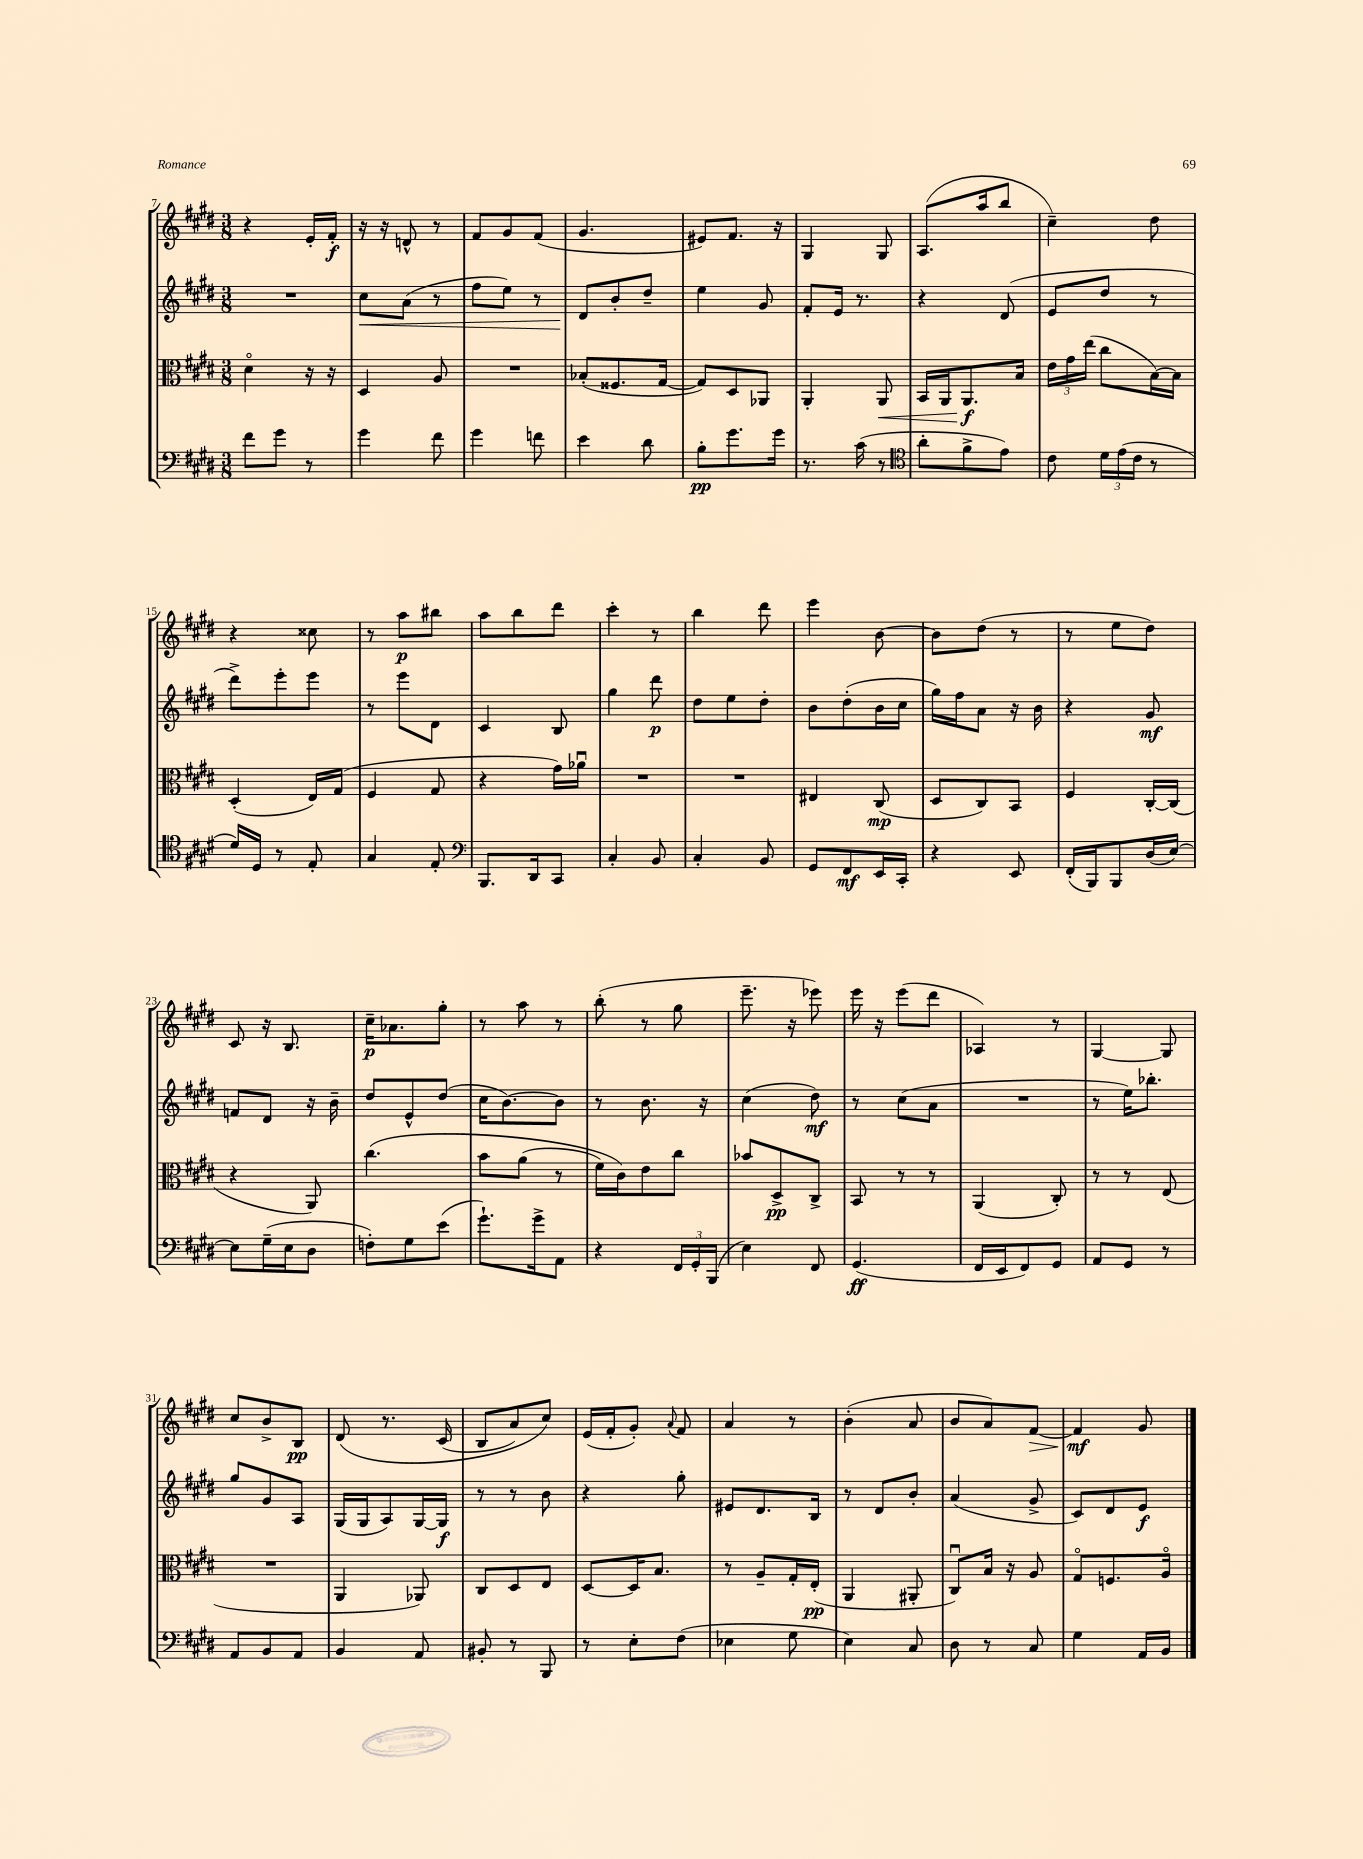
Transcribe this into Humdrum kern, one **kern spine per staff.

**kern	**dynam	**kern	**dynam	**kern	**dynam	**kern	**dynam
*part4	*part4	*part3	*part3	*part2	*part2	*part1	*part1
*staff4	*staff4	*staff3	*staff3	*staff2	*staff2	*staff1	*staff1
*clefF4	*	*clefC3	*	*clefG2	*	*clefG2	*
*k[f#c#g#d#]	*	*k[f#c#g#d#]	*	*k[f#c#g#d#]	*	*k[f#c#g#d#]	*
*M3/8	*	*M3/8	*	*M3/8	*	*M3/8	*
=7	=7	=7	=7	=7	=7	=7	=7
8f#\L	.	4d#\	.	4.r	.	4r	.
8g#\J	.	.	.	.	.	.	.
8r	.	16r	.	.	.	16e'/LL	.
.	.	16r	.	.	.	16f#'/JJ	f
=8	=8	=8	=8	=8	=8	=8	=8
!	!	!	!	!	!LO:HP:b	!	!
4g#\	.	4D#/	.	8cc#\L	<	16r	.
.	.	.	.	.	.	16r	.
.	.	.	.	(8a\J	.	8dn^^/	.
8f#\	.	8A/	.	8r	.	8r	.
=9	=9	=9	=9	=9	=9	=9	=9
4g#\	.	4.r	.	8ff#\L	.	8f#/L	.
.	.	.	.	8ee\J)	.	8g#/	.
8fn\	.	.	.	8r	.	(8f#/J	.
=10	=10	=10	=10	=10	=10	=10	=10
4e\	.	(8B-X'/L	.	8d#/L	.	4.g#/	.
.	.	8.F##X/	.	8b'/	[	.	.
8d#\	.	.	.	8dd#~/J	.	.	.
.	.	[16G#/Jk	.	.	.	.	.
=11	=11	=11	=11	=11	=11	=11	=11
8B'\L	pp	8G#/L])	.	4ee\	.	8e#X/L)	.
8.g#\	.	8D#/	.	.	.	8.f#/J	.
.	.	8AA-X/J	.	8g#/	.	.	.
16g#\Jk	.	.	.	.	.	16r	.
=12	=12	=12	=12	=12	=12	=12	=12
8.r	.	4AA'/	.	8f#'/L	.	4G#/	.
.	.	.	.	16e/Jk	.	.	.
(16c#\	.	.	.	8.r	.	.	.
!	!	!	!LO:HP:b	!	!	!	!
8r	.	8AA/	<	.	.	8G#/	.
=13	=13	=13	=13	=13	=13	=13	=13
*clefC4	*	*	*	*	*	*	*
8a'\L	.	16BB/LL	.	4r	.	(8.A/L	.
.	.	16AA/J	.	.	.	.	.
8f#^\	.	8.AA/	f	.	.	.	.
.	.	.	.	.	.	16aa/k	.
8e\J)	.	.	.	(8d#/	.	8bb/J	.
.	.	16B/Jk	[	.	.	.	.
=14	=14	=14	=14	=14	=14	=14	=14
8c#\	.	24e\LL	.	8e/L	.	4cc#~\)	.
.	.	24g#\	.	.	.	.	.
.	.	(24ee\JJ	.	.	.	.	.
24d#\LL	.	8cc#\L	.	8dd#/J	.	.	.
(24e\	.	.	.	.	.	.	.
24c#\JJ	.	.	.	.	.	.	.
8r	.	[16B\L)	.	8r	.	8dd#\	.
.	.	16B\JJ]	.	.	.	.	.
!!LO:LB:g=z
=15	=15	=15	=15	=15	=15	=15	=15
16d#/LL)	.	(4D#'/	.	8ddd#^\L)	.	4r	.
16D#/JJ	.	.	.	.	.	.	.
8r	.	.	.	8eee'\	.	.	.
8E'/	.	16E/LL)	.	8eee\J	.	8cc##X\	.
.	.	(16G#/JJ	.	.	.	.	.
=16	=16	=16	=16	=16	=16	=16	=16
4G#/	.	4F#/	.	8r	.	8r	.
.	.	.	.	8eee\L	.	8aa\L	p
8E'/	.	8G#/	.	8d#\J	.	8bb#X\J	.
=17	=17	=17	=17	=17	=17	=17	=17
*clefF4	*	*	*	*	*	*	*
8.BBB/L	.	4r	.	4c#/	.	8aa\L	.
.	.	.	.	.	.	8bb\	.
16DD#/k	.	.	.	.	.	.	.
8CC#/J	.	16g#\LL)	.	8B/	.	8ddd#\J	.
.	.	16a-Xu\JJ	.	.	.	.	.
=18	=18	=18	=18	=18	=18	=18	=18
4C#'/	.	4.r	.	4gg#\	.	4ccc#'\	.
8BB/	.	.	.	8ddd#\	p	8r	.
=19	=19	=19	=19	=19	=19	=19	=19
4C#'/	.	4.r	.	8dd#\L	.	4bb\	.
.	.	.	.	8ee\	.	.	.
8BB/	.	.	.	8dd#'\J	.	8ddd#\	.
=20	=20	=20	=20	=20	=20	=20	=20
8GG#/L	.	4E#X/	.	8b\L	.	4eee\	.
8FF#/	mf	.	.	(8dd#'\	.	.	.
16EE/L	.	(8C#/	mp	16b\L	.	[8b\	.
16CC#'/JJ	.	.	.	16cc#\JJ	.	.	.
=21	=21	=21	=21	=21	=21	=21	=21
4r	.	8D#/L	.	16gg#\LL)	.	8b\L]	.
.	.	.	.	16ff#\J	.	.	.
.	.	8C#/)	.	8a\J	.	(8dd#\J	.
8EE/	.	8BB/J	.	16r	.	8r	.
.	.	.	.	16b\	.	.	.
=22	=22	=22	=22	=22	=22	=22	=22
(16FF#'/LL	.	4F#/	.	4r	.	8r	.
16BBB/J)	.	.	.	.	.	.	.
8BBB/	.	.	.	.	.	8ee\L	.
(16D#/L	.	[16C#'/LL	.	8g#/	mf	8dd#\J)	.
[16E/JJ)	.	(16C#/JJ]	.	.	.	.	.
!!LO:LB:g=z
=23	=23	=23	=23	=23	=23	=23	=23
8E\L]	.	4r	.	8fn/L	.	8c#/	.
(16G#~\L	.	.	.	8d#/J	.	16r	.
16E\J	.	.	.	.	.	8.B/	.
8D#\J	.	8AA/)	.	16r	.	.	.
.	.	.	.	16b~\	.	.	.
=24	=24	=24	=24	=24	=24	=24	=24
8Fn'\L)	.	(4.cc#\	.	8dd#/L	.	16cc#~\KL	p
.	.	.	.	.	.	8.a-X\	.
8G#\	.	.	.	8e^^/	.	.	.
(8e\J	.	.	.	(8dd#/J	.	8gg#'\J	.
=25	=25	=25	=25	=25	=25	=25	=25
8.g#`\L)	.	8b\L	.	16cc#\KL	.	8r	.
.	.	.	.	[8.b\)	.	.	.
.	.	(8a\J	.	.	.	8aa\	.
16g#^\k	.	.	.	.	.	.	.
8AA\J	.	8r	.	8b\J]	.	8r	.
=26	=26	=26	=26	=26	=26	=26	=26
4r	.	16f#\LL)	.	8r	.	(8bb'\	.
.	.	16c#\J)	.	.	.	.	.
.	.	8e\	.	8.b\	.	8r	.
24FF#/LL	.	8cc#\J	.	.	.	8gg#\	.
24GG#'/	.	.	.	.	.	.	.
.	.	.	.	16r	.	.	.
(24BBB/JJ	.	.	.	.	.	.	.
=27	=27	=27	=27	=27	=27	=27	=27
4E\)	.	8b-X/L	.	(4cc#\	.	8.eee~\	.
.	.	8D#^/	pp	.	.	.	.
.	.	.	.	.	.	16r	.
8FF#/	.	8C#^/J	.	8dd#\)	mf	8eee-X\)	.
=28	=28	=28	=28	=28	=28	=28	=28
(4.GG#/	ff	8BB/	.	8r	.	16eee\	.
.	.	.	.	.	.	16r	.
.	.	8r	.	(8cc#\L	.	(8eee\L	.
.	.	8r	.	8a\J	.	8ddd#\J	.
=29	=29	=29	=29	=29	=29	=29	=29
16FF#/LL	.	(4AA/	.	4.r	.	4A-X/)	.
16EE/J	.	.	.	.	.	.	.
8FF#/)	.	.	.	.	.	.	.
8GG#/J	.	8C#'/)	.	.	.	8r	.
=30	=30	=30	=30	=30	=30	=30	=30
8AA/L	.	8r	.	8r	.	[4G#/	.
8GG#/J	.	8r	.	16ee\KL)	.	.	.
.	.	.	.	8.bb-X'\J	.	.	.
8r	.	(8E/	.	.	.	8G#/]	.
!!LO:LB:g=z
=31	=31	=31	=31	=31	=31	=31	=31
8AA/L	.	4.r	.	8gg#/L	.	8cc#/L	.
8BB/	.	.	.	8g#/	.	8b^/	.
8AA/J	.	.	.	8A/J	.	8B/J	pp
=32	=32	=32	=32	=32	=32	=32	=32
4BB/	.	4AA/	.	(16G#/LL	.	(8d#/	.
.	.	.	.	16G#/J	.	.	.
.	.	.	.	8A/)	.	8.r	.
8AA/	.	8AA-X/)	.	[16G#/L	.	.	.
.	.	.	.	16G#/JJ]	f	(16c#/	.
=33	=33	=33	=33	=33	=33	=33	=33
8BB#X'/	.	8C#/L	.	8r	.	8B/L	.
8r	.	8D#/	.	8r	.	8a/)	.
8BBB/	.	8E/J	.	8b\	.	8cc#/J)	.
=34	=34	=34	=34	=34	=34	=34	=34
8r	.	[8D#/L	.	4r	.	(16e/LL	.
.	.	.	.	.	.	16f#'/J	.
8E'\L	.	16D#/K]	.	.	.	8g#'/J)	.
.	.	8.B/J	.	.	.	.	.
.	.	.	.	.	.	8qqa/	.
(8F#\J	.	.	.	8gg#'\	.	8f#/	.
=35	=35	=35	=35	=35	=35	=35	=35
4E-X\	.	8r	.	8e#X/L	.	4a/	.
.	.	8A~/L	.	8.d#/	.	.	.
8G#\	.	16G#'/L	.	.	.	8r	.
.	.	(16E'/JJ	pp	16B/Jk	.	.	.
=36	=36	=36	=36	=36	=36	=36	=36
4E\)	.	4AA/	.	8r	.	(4b'\	.
.	.	.	.	8d#/L	.	.	.
8C#/	.	8AA#X'/	.	8b'/J	.	8a/	.
=37	=37	=37	=37	=37	=37	=37	=37
8D#\	.	8C#u/L)	.	(4a/	.	8b/L	.
8r	.	16B/Jk	.	.	.	8a/)	.
.	.	16r	.	.	.	.	.
!	!	!	!	!	!	!	!LO:HP:b
8C#/	.	8A/	.	8g#^/	.	[8f#/J	>
=38	=38	=38	=38	=38	=38	=38	=38
4G#\	.	8G#/L	.	8c#/L)	.	4f#/]	mf
.	.	8.Fn/	.	8d#/	.	.	.
16AA/LL	.	.	.	8e/J	f	8g#/	]
16BB/JJ	.	16A/Jk	.	.	.	.	.
==	==	==	==	==	==	==	==
*-	*-	*-	*-	*-	*-	*-	*-
